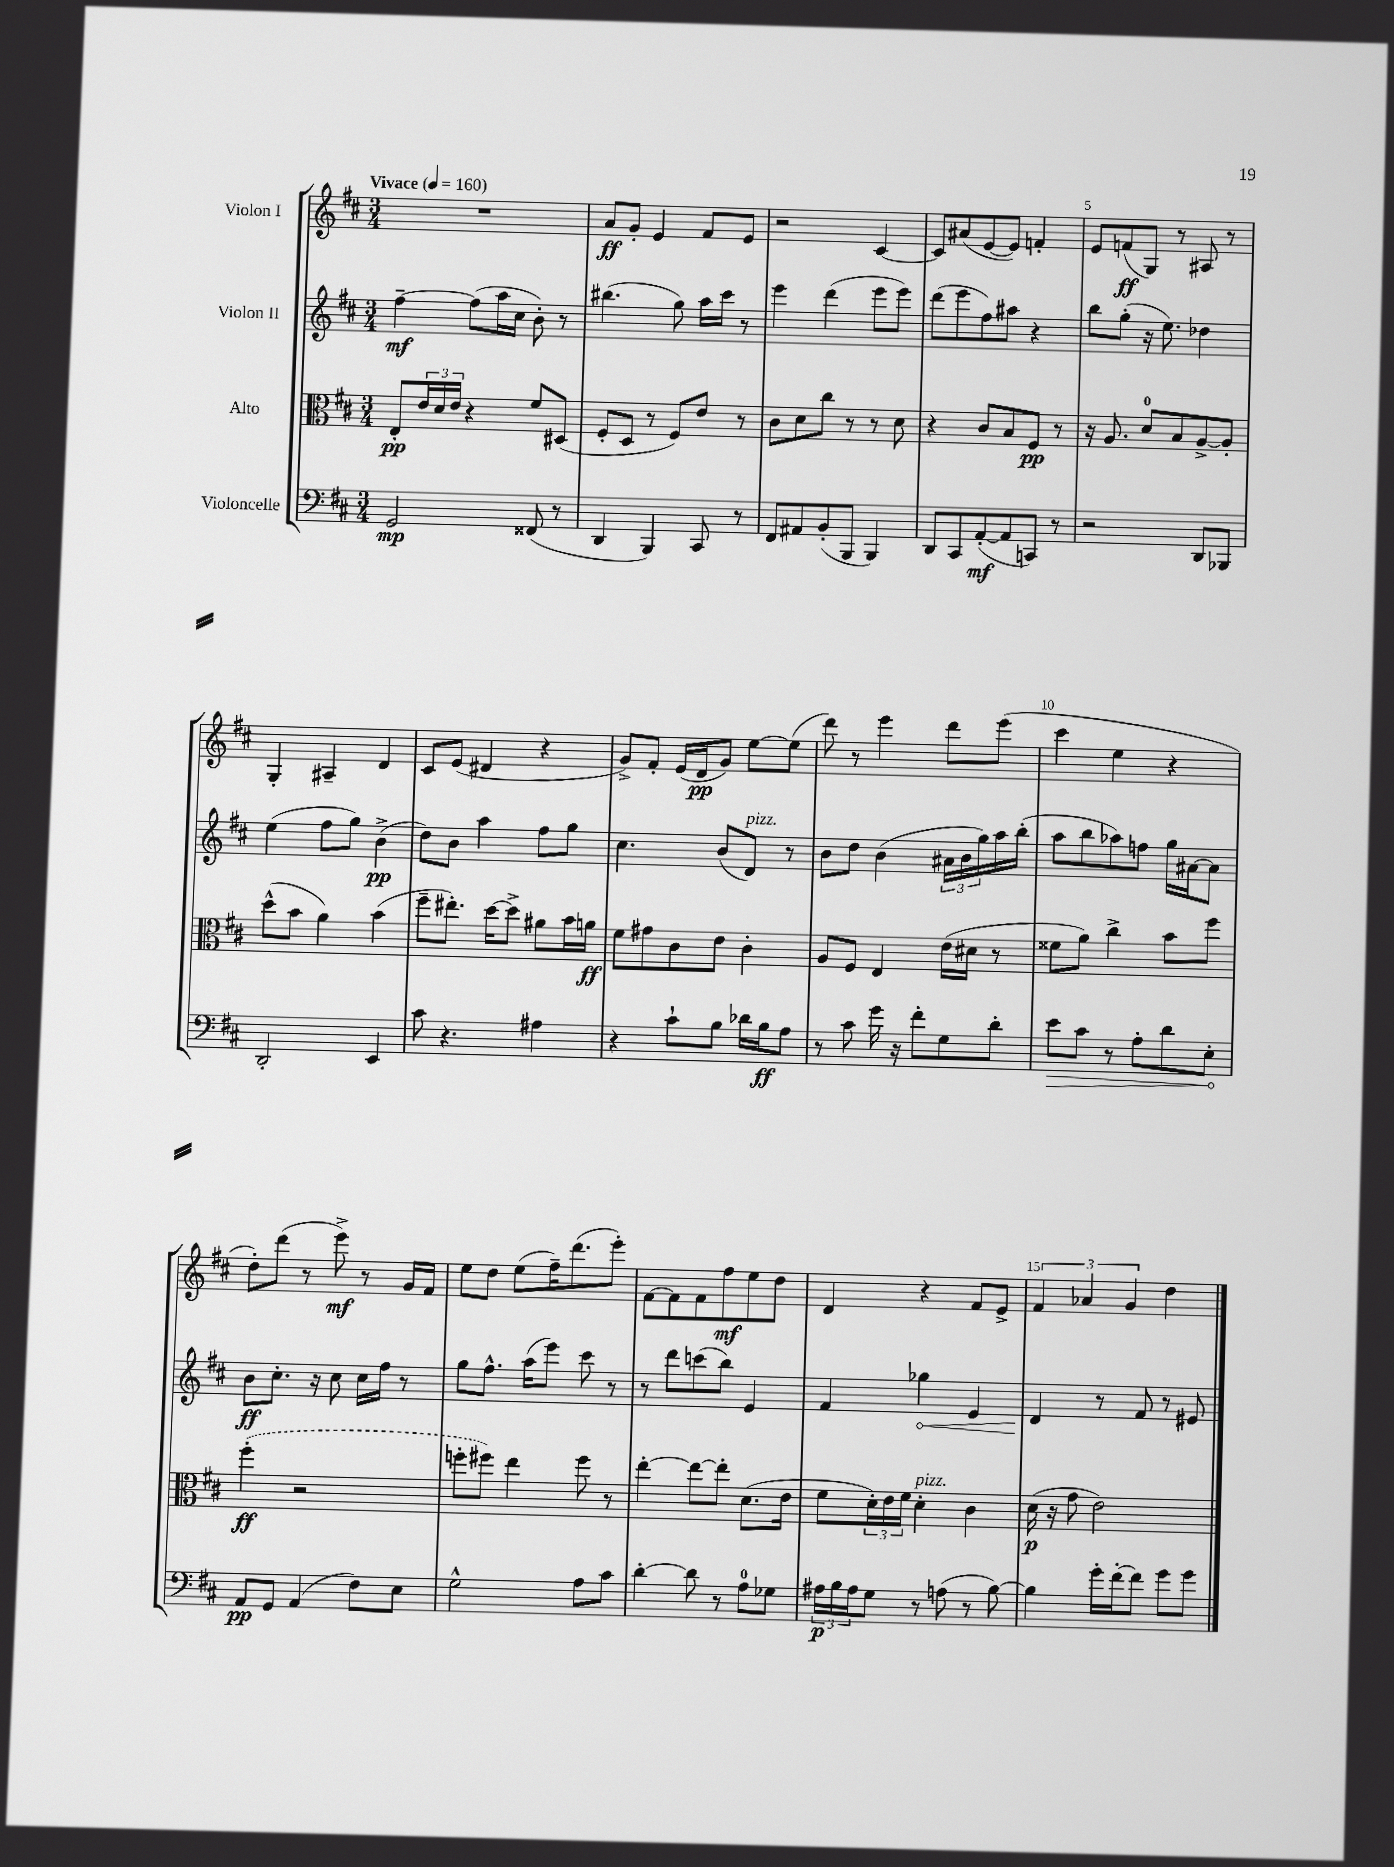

**kern	**dynam	**kern	**dynam	**kern	**dynam	**kern	**dynam
*part4	*part4	*part3	*part3	*part2	*part2	*part1	*part1
*staff4	*staff4	*staff3	*staff3	*staff2	*staff2	*staff1	*staff1
*I"Violoncelle	*	*I"Alto	*	*I"Violon II	*	*I"Violon I	*
*clefF4	*	*clefC3	*	*clefG2	*	*clefG2	*
*k[f#c#]	*	*k[f#c#]	*	*k[f#c#]	*	*k[f#c#]	*
*M3/4	*	*M3/4	*	*M3/4	*	*M3/4	*
*MM160	*	*MM160	*	*MM160	*	*MM160	*
=1	=1	=1	=1	=1	=1	=1	=1
!	!	!	!	!	!	!LO:TX:a:B:t=Vivace	!
2GG/	mp	8E'/L	pp	[4ff#~\	mf	2.r	.
.	.	24e/L	.	.	.	.	.
.	.	24d/	.	.	.	.	.
.	.	24e/JJ	.	.	.	.	.
.	.	4r	.	(8ff#\L]	.	.	.
.	.	.	.	16aa\L	.	.	.
.	.	.	.	16cc#\JJ	.	.	.
(8FF##X/	.	8f#/L	.	8b'\)	.	.	.
8r	.	(8D#X/J	.	8r	.	.	.
=2	=2	=2	=2	=2	=2	=2	=2
4DD/	.	8F#'/L	.	(4.bb#X\	.	8a/L	ff
.	.	8D/J	.	.	.	8g'/J	.
4BBB/)	.	8r	.	.	.	4e/	.
.	.	8F#/L)	.	8gg\)	.	.	.
8CC#/	.	8e/J	.	16aa\LL	.	8f#/L	.
.	.	.	.	16ccc#\JJ	.	.	.
8r	.	8r	.	8r	.	8e/J	.
=3	=3	=3	=3	=3	=3	=3	=3
8FF#/L	.	8c#\L	.	4eee\	.	2r	.
8AA#X/	.	8d\	.	.	.	.	.
(8BB'/	.	8cc#\J	.	(4ddd\	.	.	.
8BBB/J	.	8r	.	.	.	.	.
4BBB/)	.	8r	.	8eee\L	.	[4c#/	.
.	.	8d\	.	8eee\J)	.	.	.
=4	=4	=4	=4	=4	=4	=4	=4
8DD/L	.	4r	.	(8ddd\L	.	8c#/L]	.
8CC#/	.	.	.	8eee\	.	(8a#X/	.
([8AA'/	mf	8c#/L	.	8ff#\)	.	[8e/	.
8AA/]	.	8B/	.	8aa#X\J	.	8e/J])	.
8CCn/J)	.	8F#/J	pp	4r	.	4fn'/	.
8r	.	8r	.	.	.	.	.
=5	=5	=5	=5	=5	=5	=5	=5
2r	.	16r	.	8bb\L	.	8e/L	.
.	.	8.A/	.	.	.	.	.
.	.	.	.	(8gg'\J	.	(8fn/	ff
.	.	8d/L	.	16r	.	8G/J)	.
.	.	.	.	8.ee\)	.	.	.
.	.	8B/	.	.	.	8r	.
8DD/L	.	[8A^/	.	4dd-X\	.	8A#X/	.
8BBB-X/J	.	8A'/J]	.	.	.	8r	.
!!LO:LB:g=z
=6	=6	=6	=6	=6	=6	=6	=6
2DD'/	.	(8dd^^\L	.	(4ee\	.	4G'/	.
.	.	8b\J	.	.	.	.	.
.	.	4a\)	.	8ff#\L	.	4A#X~/	.
.	.	.	.	8gg\J)	.	.	.
4EE/	.	(4b\	.	(4b^\	pp	4d/	.
=7	=7	=7	=7	=7	=7	=7	=7
8c#\	.	8ff#~\L	.	8dd\L)	.	8c#/L	.
4.r	.	8.ee#X'\J)	.	8b\J	.	(8e/J	.
.	.	.	.	4aa\	.	4d#X/	.
.	.	[16dd\KL	.	.	.	.	.
.	.	8dd^\J]	.	.	.	.	.
4A#X\	.	8a#X\L	.	8ff#\L	.	4r	.
.	.	16b\L	.	8gg\J	.	.	.
.	.	16an\JJ	ff	.	.	.	.
=8	=8	=8	=8	=8	=8	=8	=8
4r	.	8f#\L	.	4.cc#\	.	8g^/L)	.
.	.	8g#X\	.	.	.	8f#'/J	.
8c#`\L	.	8c#\	.	.	.	(16e/LL	.
.	.	.	.	.	.	16d/J	pp
8B\J	.	8e\J	.	(8b/L	.	8g/J)	.
!	!	!	!	!LO:TX:a:i:t=pizz.	!	!	!
16d-X\LL	.	4c#'\	.	8d/J)	.	[8ee\L	.
16B\J	ff	.	.	.	.	.	.
8A\J	.	.	.	8r	.	(8ee\J]	.
=9	=9	=9	=9	=9	=9	=9	=9
8r	.	8A/L	.	8b\L	.	8ddd\)	.
8c#\	.	8F#/J	.	8dd\J	.	8r	.
16g\	.	4E/	.	(4b\	.	4eee\	.
16r	.	.	.	.	.	.	.
8f#'\L	.	.	.	.	.	.	.
8G\	.	(16e\LL	.	24a#X\LL	.	8ddd\L	.
.	.	.	.	24b\	.	.	.
.	.	16d#X\JJ	.	.	.	.	.
.	.	.	.	24gg\)	.	.	.
8d'\J	.	8r	.	16aa\	.	(8eee\J	.
.	.	.	.	(16bb'\JJ	.	.	.
=10	=10	=10	=10	=10	=10	=10	=10
!	!LO:HP:b	!	!	!	!	!	!
8e\L	>	8f##X\L	.	8aa\L	.	4ccc#\	.
8c#\J	.	8a\J)	.	8bb\	.	.	.
8r	.	4cc#^\	.	8aa-X\)	.	4ee\	.
8A'\L	.	.	.	8ffn\J	.	.	.
8d\	.	8b\L	.	16gg\LL	.	4r	.
.	.	.	.	[16a#X\J	.	.	.
8E'\J	.	8ff#\J	.	8a#\J]	.	.	.
.	]	.	.	.	.	.	.
!!LO:LB:g=z
=11	=11	=11	=11	=11	=11	=11	=11
8AA/L	pp	(4ff#'\	ff	8b\L	ff	8dd'\L)	.
8GG/J	.	.	.	8.cc#'\J	.	(8ddd\J	.
(4AA/	.	2r	.	.	.	8r	.
.	.	.	.	16r	.	.	.
.	.	.	.	8cc#\	.	8eee^\)	mf
8F#\L)	.	.	.	16cc#\LL	.	8r	.
.	.	.	.	16ff#\JJ	.	.	.
8E\J	.	.	.	8r	.	16g/LL	.
.	.	.	.	.	.	16f#/JJ	.
=12	=12	=12	=12	=12	=12	=12	=12
2G^^\	.	8ffn'\L	.	8gg\L	.	8ee\L	.
.	.	8ff#X\J)	.	8.ff#^^\J	.	8dd\J	.
.	.	4ee\	.	.	.	(8ee\L	.
.	.	.	.	(16aa\KL	.	.	.
.	.	.	.	8eee\J)	.	16ff#~\K)	.
.	.	.	.	.	.	(8.ddd\	.
8A\L	.	8ff#\	.	8ccc#\	.	.	.
8c#\J	.	8r	.	8r	.	8eee'\J)	.
=13	=13	=13	=13	=13	=13	=13	=13
[4d'\	.	[4ee'\	.	8r	.	[8f#\L	.
.	.	.	.	8ddd\L	.	8f#\]	.
8d\]	.	8ee\L_	.	(8cccn\	.	8f#\	.
8r	.	8ee'\J]	.	8bb\J)	.	8ff#\	mf
8A\L	.	(8.d\L	.	4e/	.	8ee\	.
8G-X\J	.	.	.	.	.	8dd\J	.
.	.	16e\Jk	.	.	.	.	.
=14	=14	=14	=14	=14	=14	=14	=14
24A#X\LL	p	8f#\L	.	4f#/	.	4d/	.
24B\	.	.	.	.	.	.	.
24A#\J	.	.	.	.	.	.	.
8G\J	.	24d'\L)	.	.	.	.	.
.	.	24e\	.	.	.	.	.
.	.	24f#\JJ	.	.	.	.	.
!	!	!LO:TX:a:i:t=pizz.	!	!	!	!	!
!	!	!	!	!	!LO:HP:b	!	!
8r	.	4d'\	.	4gg-X\	<	4r	.
(8An\	.	.	.	.	.	.	.
8r	.	4c#\	.	4e/	.	8f#/L	.
[8B\)	.	.	.	.	.	8e^/J	.
=15	=15	=15	=15	=15	=15	=15	=15
4B\]	.	(16d\	p	4d/	.	6f#/	.
.	.	16r	.	.	.	.	.
.	.	8g\	.	.	.	.	.
.	.	.	.	.	.	6a-X/	.
16g'\LL	.	2e\)	.	8r	[	.	.
[16f#'\J	.	.	.	.	.	.	.
.	.	.	.	.	.	6g/	.
8f#\J]	.	.	.	8f#/	.	.	.
8g\L	.	.	.	8r	.	4dd\	.
8g\J	.	.	.	8e#X/	.	.	.
==	==	==	==	==	==	==	==
*-	*-	*-	*-	*-	*-	*-	*-
